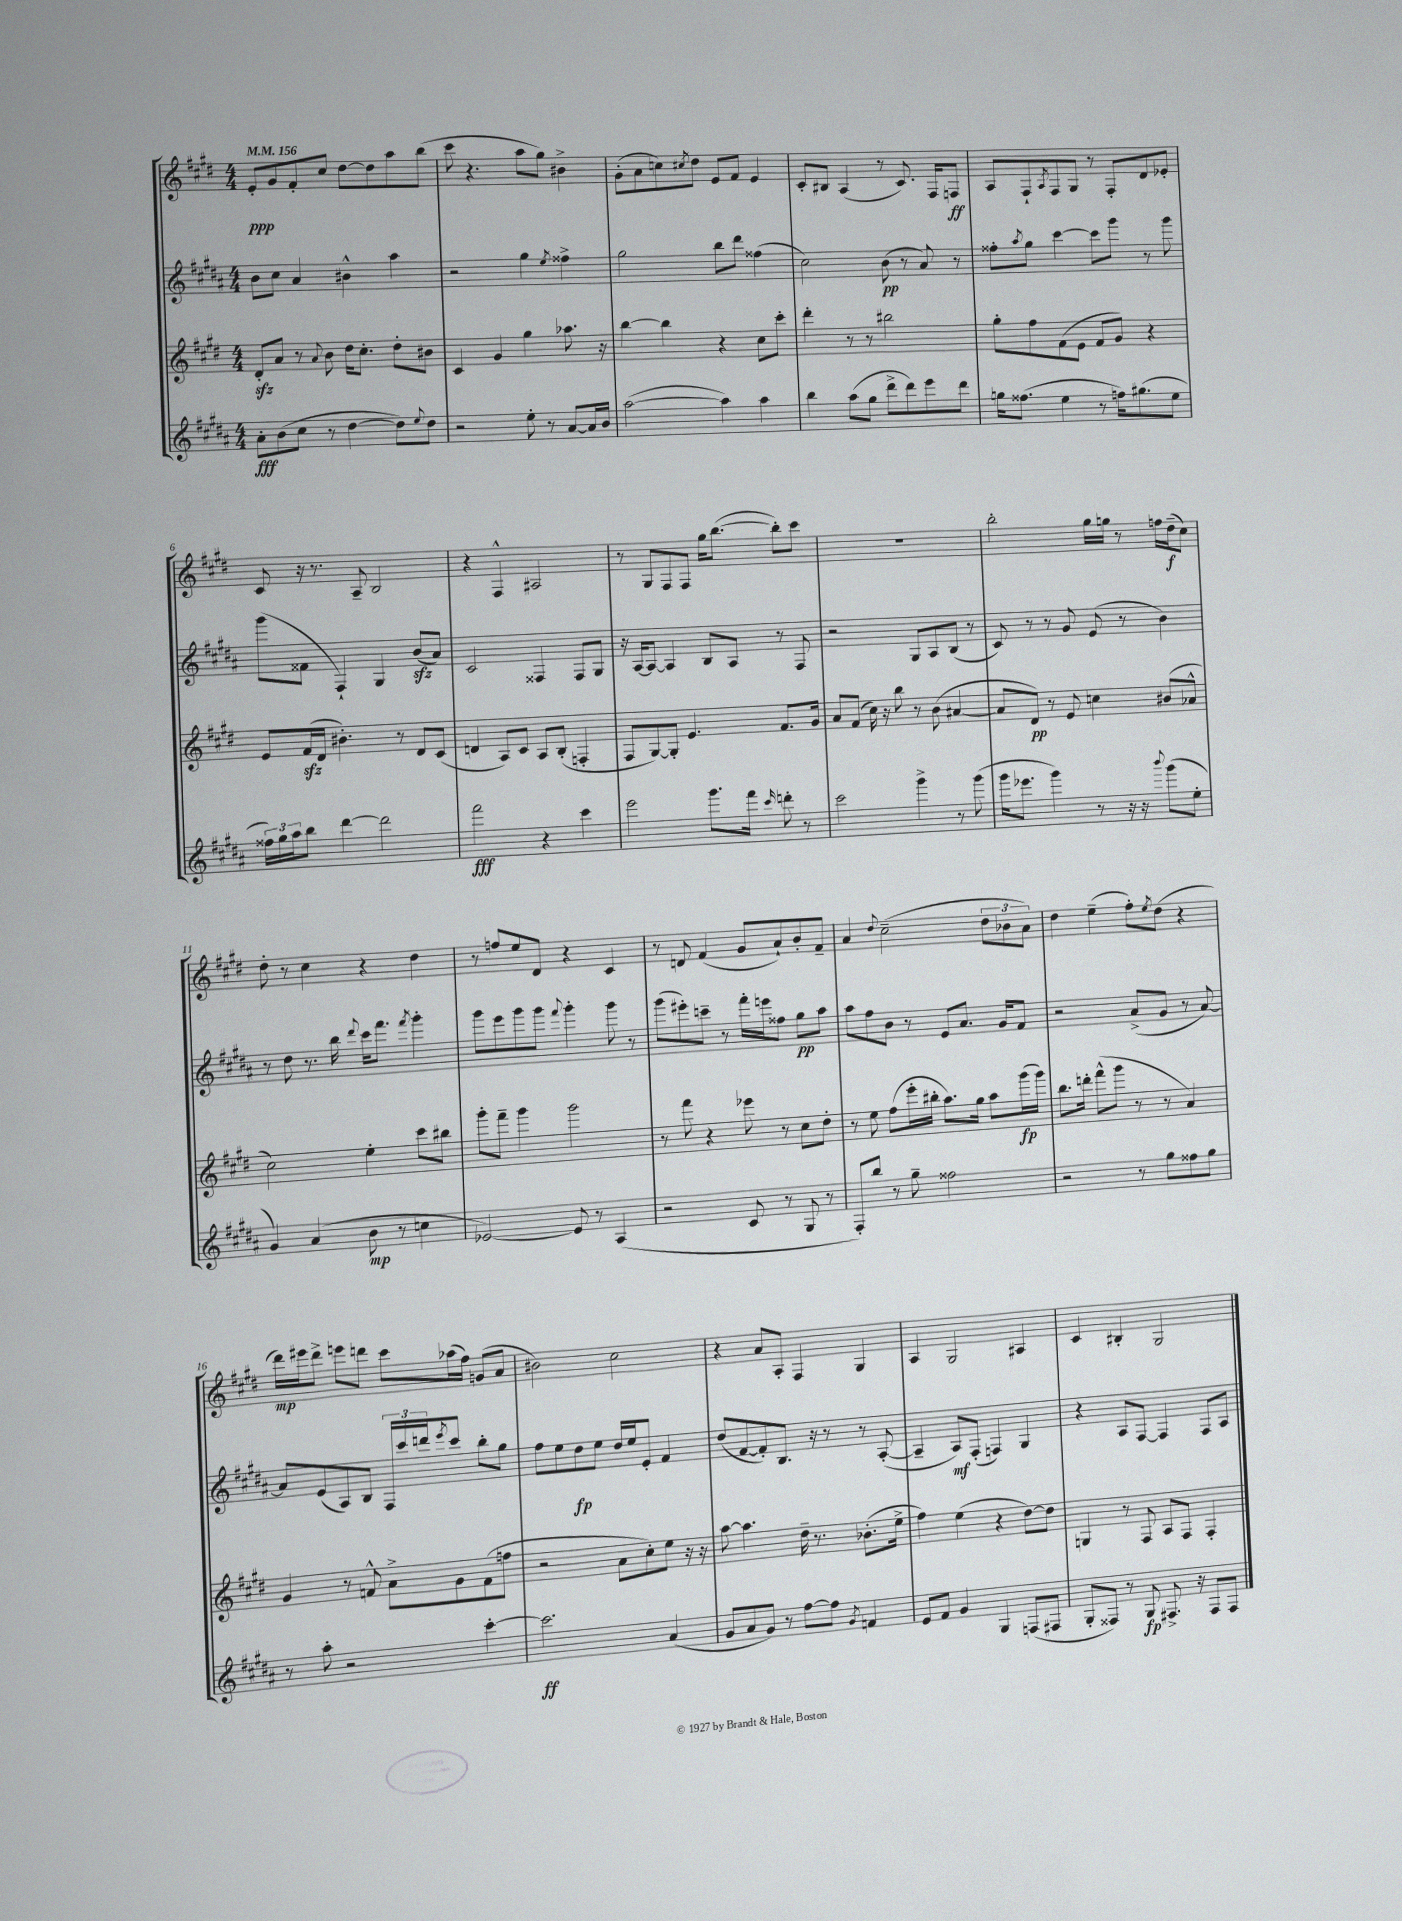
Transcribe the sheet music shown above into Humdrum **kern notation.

**kern	**kern	**kern	**kern
*staff4	*staff3	*staff2	*staff1
*clefG2	*clefG2	*clefG2	*clefG2
*k[f#c#g#d#a#]	*k[f#c#g#d#]	*k[f#c#g#d#a#]	*k[f#c#g#d#]
*M4/4	*M4/4	*M4/4	*M4/4
*MM156	*MM156	*MM156	*MM156
8a#'\L	8d#'/L	8b\L	8e'/L
(8b\	8a/J	8cc#\J	8g#/
8cc#\J	8r	4a#/	8f#'/
.	8qqa/	.	.
8r	8b\	.	8cc#/J
[4dd#\	16dd#\LK	4b#^^\	[8dd#\L
.	8.cc#'\J	.	.
.	.	.	8dd#\]
8dd#\]L)	8dd#'\L	4aa#\	8aa\
8qqee/	.	.	.
8dd#\J	8b#\J	.	(8bb\J
=	=	=	=
2r	4c#/	2r	8ccc#\
.	.	.	4.r
.	4g#/	.	.
8ee'\	4gg#\	4gg#\	8aa\L
8r	.	.	8gg#\J)
.	.	8qee/	.
[8a#/L	8.aa-\	4ff##^\	4b#^\
16a#/]L	.	.	.
16b/JJ	16r	.	.
=	=	=	=
([2aa#\	[4bb\	2gg#\	(8g#'\L
.	.	.	8a\
.	4bb\]	.	8cc\)
.	.	.	8qcc#/
.	.	.	8dd#\J
4aa#\])	4r	8bb\L	8e/L
.	.	8ddd#\J	8f#/J
4aa#\	8cc#\L	(4ff##\	4e/
.	8ccc#'\J	.	.
=	=	=	=
4bb\	4ddd#'\	2cc#\)	8c#'/L
.	.	.	8B#/J
(8aa#\L	8r	.	(4A/
8gg#\J	8r	.	.
8ddd#^\L	2bb#\	(8b\	8r
8ddd#\)	.	8r	8.c#/)
8eee\	.	8a#/)	.
.	.	.	16F#/LK
8ddd#\J	.	8r	8F/J
=	=	=	=
16gg\LK	8gg#'\L	8ff##'\L	8A/L
(8.ff##\J	.	.	.
.	.	8qaa#/	.
.	8ff#\	8gg#\J	8F#`/
.	.	.	8qA/
4ee\	(8f#\	[4ccc#\	8F#/
.	8e\J	.	8G#/J
8r	8f#/L	8ccc#\]L	8r
16ff\LK)	8g#/J)	8ggg#\J	8F#'/L
(8.gg#\	.	.	.
.	4r	8r	8d#/
8ee\J	.	8ggg#\	8e-'/J
=	=	=	=
24ff##\LL)	8e/L	(8ggg#\L	8c#/
24gg#\	.	.	.
24aa#\J	.	.	.
8bb\J	(16f#/L	8f##\J	16r
.	16d#/JJ	.	8.r
[4ddd#\	4.b#'\)	4F#`/)	.
.	.	.	8A~/
2ddd#\]	.	4G#/	2B/
.	8r	.	.
.	8d#/L	(8b/L	.
.	(8c#/J	8a#/J)	.
=	=	=	=
2fff#\	4d/	2c#/	4r
.	8A/L)	.	4F#^^/
.	8c#/J	.	.
4r	8A/L	4F##/	2A#/
.	(8B'/J	.	.
4ccc#\	4F'/	8F##/L	.
.	.	8G#/J	.
=	=	=	=
2eee\	8F#/L	16r	8r
.	.	[16A#/LK	.
.	[8G#/)	8A#/_J	8G#/L
.	8G#'/]J	4A#/]	8F#/
.	4.e/	.	8F#/J
8.ggg#\L	.	8B/L	16gg#\LK
.	.	.	([8.bb\J
.	.	8A#/J	.
16fff#\Jk	.	.	.
16qqccc#/	.	.	.
8ddd'\	8.f#/L	8r	8bb'\]L)
8r	.	8F#/	8ccc#\J
.	16g#/Jk	.	.
=	=	=	=
2ccc#\	8a/L	2r	1r
.	(8f#/J	.	.
.	16cc#\)	.	.
.	16r	.	.
.	8bb\	.	.
4ggg#^\	8r	8G#/L	.
.	(8b\	8A#/	.
8r	[4a#/	(8B/J	.
(8ggg#\	.	8r	.
=	=	=	=
16ggg#\LK	8a#/]L	8c#/)	2bb'\
8.eee-\J	.	.	.
.	8d#/J)	8r	.
4ggg#\)	8r	8r	.
.	8e/	8g#/	.
8r	4cc\	(8e/	16gg#\LL
.	.	.	16gg\JJ
16r	.	8r	8r
16r	.	.	.
8qqbbb/	.	.	.
(8ggg#\L	(8b#/L	4b\)	16ff\LL
.	.	.	(16dd#~\J
8ee'\J	8a-^^/J	.	8cc#\J)
=	=	=	=
4g#/)	2cc#\)	8r	8dd#'\
.	.	8dd#\	8r
(4a#/	.	8.r	4cc#\
.	.	16bb\	.
.	.	8qqddd#/	.
8b\	4ee'\	16ccc#\LK	4r
.	.	8.fff#\J	.
8r	.	.	.
.	.	8qfff#/	.
4cc\	8ccc#\L	4ggg#'\	4dd#\
.	8bb#\J	.	.
=	=	=	=
[2e-/)	8ggg#'\L	8ggg#\L	8r
.	8fff#~\J	8eee\	8ff/L
.	4ggg#\	8ggg#\	8ee/
.	.	8ggg#\J	8d#/J
.	.	8qqfff#/	.
8e-/]	2ggg#\	4ggg#'\	4r
8r	.	.	.
(4A#/	.	8ggg#\	4c#/
.	.	8r	.
=	=	=	=
2r	8r	(8ggg#\L	8r
.	8fff#\	8eee#'\)	8d/
.	4r	8ccc~\J	(4f#/
.	.	8r	.
8c#/	8eee-\	16fff#'\LL	8g#/L
.	.	16eee\J	.
8r	8r	8ff##\J	8a`/)
8G#/	8cc#\L	8gg#\L	8b'/
8r	8dd#'\J	8aa#\J	8f#~/J
=	=	=	=
8F#'/L)	8r	8aa#\L	4a/
8bb/J	8ee\	8ff#\	.
.	.	.	8qqdd#/
8r	(8ff#\L	8b\J	(2cc#~\
8gg#~\	16eee'\L	8r	.
.	16bb#'\JJ	.	.
2ff##\	8.aa\L)	8e/L	.
.	.	8.a#/J	.
.	16gg#\Jk	.	.
.	8aa\L	.	12dd#\L
.	.	16g#/LK	.
.	.	.	12b-\
.	(16ggg#\L	8f#/J	.
.	.	.	12a\J)
.	16ggg#\JJ)	.	.
=	=	=	=
2r	8.bb\L	2r	4dd#\
.	16ddd'\Jk	.	.
.	(8fff#^^\L	.	(4ee~\
.	8ggg#\J	.	.
8r	8r	(8a#^/L	8ff#'\L)
.	.	.	8qee/
8gg#\L	8r	8g#/J	(8dd#\J
8ff##\	4a/)	8r	4r
8gg#\J	.	[8a#/)	.
=	=	=	=
8r	4g#/	8a#/]L	16ddd#\LL)
.	.	.	16eee#\J
8aa#'\	.	(8e/	8ddd#^\J
2r	8r	8A#/)	8eee\L
.	8f^^/	8B/J	8ddd\J
.	8a^\L	24F#/LL	8ccc#\L
.	.	24ccc#/	.
.	.	24ddd/J	.
.	.	8qeee/	.
.	8g#\	8ccc#/J	(16aa-\L
.	.	.	16ff#\JJ)
[4ccc#'\	(8f\	8bb'\L	(8g/L
.	8ff\J	8gg#\J	8a/J
=	=	=	=
2.ccc#\]	2r	8ff#\L	2b#\)
.	.	8ee\	.
.	.	8dd#\	.
.	.	8ee\J	.
.	8a\L	16dd#/LL	2cc#\
.	.	16ee/J	.
.	8cc#'\)	8e'/J	.
(4a#/	8ee\J	4f#/	.
.	16r	.	.
.	16r	.	.
=	=	=	=
8g#/L	[8aa\	(8dd#/L	4r
8a#/	4.aa\]	[8f#/	.
8g#/J)	.	8f#'/])	8a/L
8r	.	8.B/J	8A'/J
[8ff#\L	16dd#~\	.	4F#/
.	8.r	16r	.
8ff#\]J	.	8r	.
8qg#/	.	.	.
4f/	(8.b-'\L	8r	4G#/
.	.	([8A#'/	.
.	16ee^\Jk	.	.
=	=	=	=
8e/L	4ff#\)	4A#~/]	4A/
8f#/J	.	.	.
4g#/	(4ee\	8A#/L)	2G#/
.	.	(8F#'/J	.
4G#/	4r	4F/)	.
(8F/L	[8dd#\L)	4G#/	4A#/
8F#/J	8dd#\]J	.	.
=	=	=	=
8G#'/L	4G/	4r	4c#/
8F##/J)	.	.	.
8r	8r	8A#/L	4B#'/
8G#/	8F#/	[8F#/J	.
8.F#^/	8A/L	4F#/]	2G#/
.	8F#/J	.	.
16r	.	.	.
8F#/L	4F#'/	8F#/L	.
8F#/J	.	8A#/J	.
==	==	==	==
*-	*-	*-	*-
